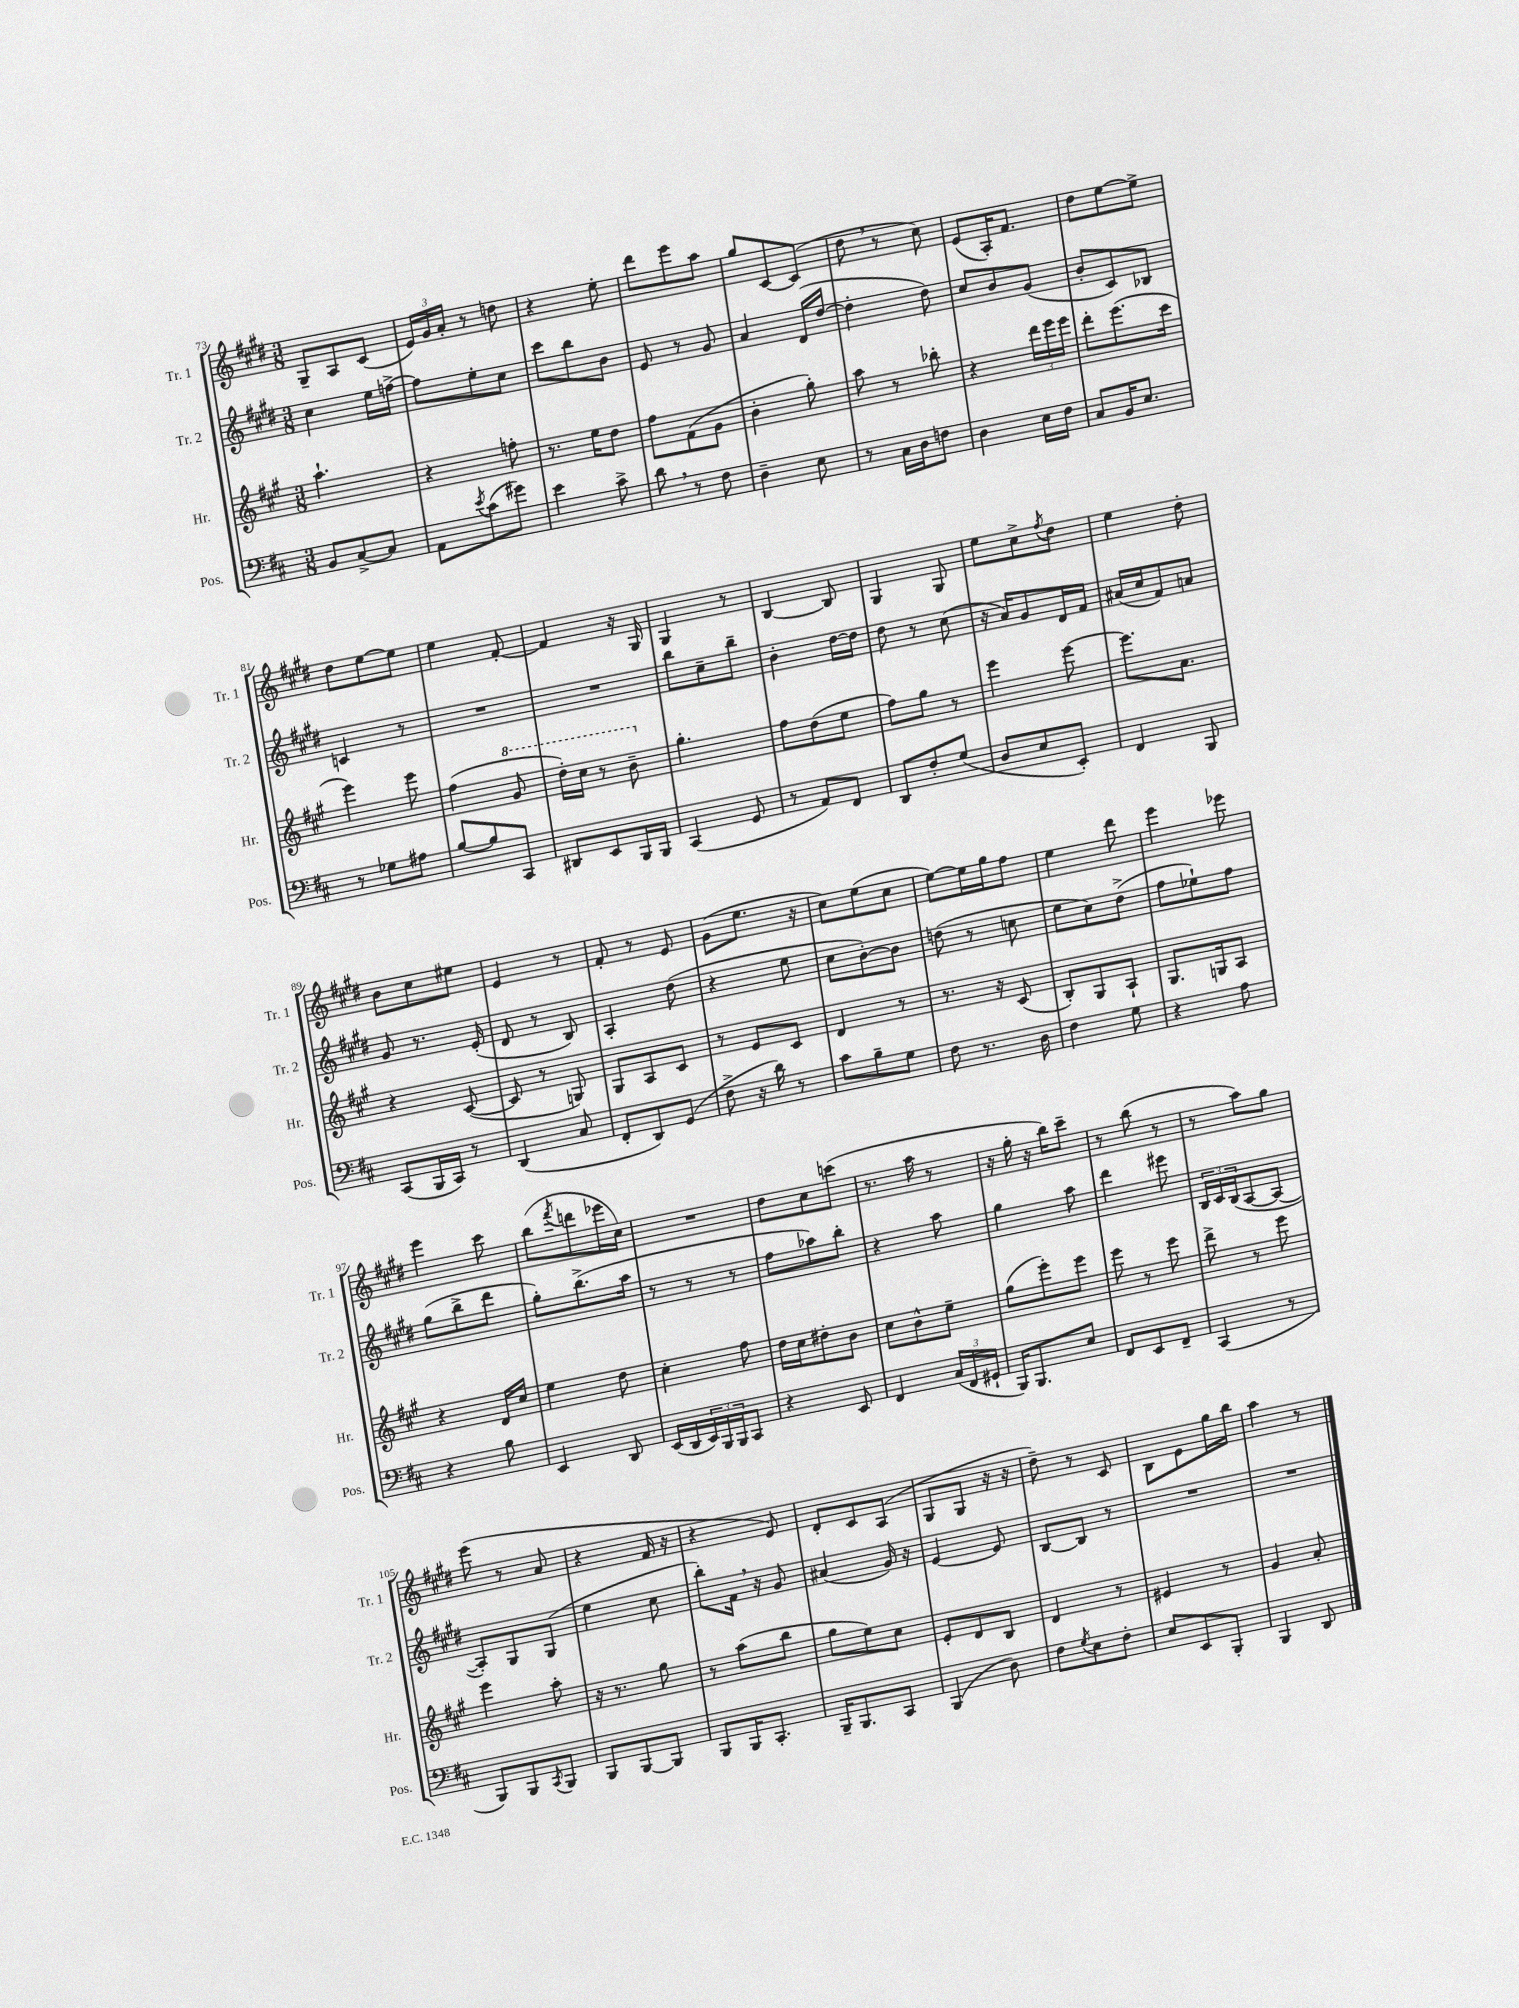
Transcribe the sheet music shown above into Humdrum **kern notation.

**kern	**kern	**kern	**kern
*part4	*part3	*part2	*part1
*staff4	*staff3	*staff2	*staff1
*I"Pos.	*I"Hr.	*I"Tr. 2	*I"Tr. 1
*I'Pos.	*I'Hr.	*I'Tr. 2	*I'Tr. 1
*clefF4	*clefG2	*clefG2	*clefG2
*k[f#c#]	*k[f#c#g#]	*k[f#c#g#d#]	*k[f#c#g#d#]
*M3/8	*M3/8	*M3/8	*M3/8
=73	=73	=73	=73
8BB/L	4.aa`\	4cc#\	8G#~/L
[8C#^/	.	.	8A/
8C#/J]	.	16ee\LL	(8c#/J
.	.	[16ffn^\JJ	.
=74	=74	=74	=74
8AA\L	4r	8ff\L]	24e/LL)
.	.	.	24g#/
.	.	.	24a'/JJ
8qe/	.	.	.
(8c#\	.	8ee'\	8r
8g#X\J)	8ffn'\	8cc#\J	8ddn\
=75	=75	=75	=75
4e\	8.r	8ccc#\L	4r
.	.	8bb\	.
.	16ee\KL	.	.
8c#^\	8dd\J	8b\J	8ee'\
=76	=76	=76	=76
8d,\	8ff#\L	8e/	8ddd#\L
8r	(8f#\	8r	8eee\
8F#\	8g#\J	8g#/	8aa\J
=77	=77	=77	=77
4D~\	4b'\	4a/	8gg#/L
.	.	.	[8c#/
8E\	8gg#'\)	(16d#/LL	(8c#/J]
.	.	[16dd#/JJ	.
=78	=78	=78	=78
8r	8aa\	4dd#'\]	8dd#,\
16C#\LL	8r	.	8r
16D\J	.	.	.
8Fn\J	8bb-X'\	8dd#\)	8cc#\)
=79	=79	=79	=79
4D\	4r	8cc#/L	(8e/L
.	.	8b/	16A'/K)
.	.	.	8.f#/J
16E\LL	24ddd\LL	(8g#/J	.
.	24eee\	.	.
16F#\JJ	.	.	.
.	24eee\JJ	.	.
=80	=80	=80	=80
8C#/L	8ddd'\L	8b'/L	8dd#\L
16BB/K	(8.eee\	8c#/)	[8ee\
8.E/J	.	.	.
.	.	8B-X/J	8ee^\J]
.	16ccc#\Jk	.	.
!!LO:LB:g=z
=81	=81	=81	=81
8r	4eee\)	4cn/	8dd#\L
8G-X\L	.	.	[8ee\
8A#X\J	8eee\	8r	8ee\J]
=82	=82	=82	=82
[8B/L	(4ff#\	4.r	4ee\
8B/]	.	.	.
*	*8va	*	*
8CC#/J	8gg#/	.	[8f#'/
=83	=83	=83	=83
8DD#X/L	16ddd'\LL)	4.r	4f#/]
.	16ccc#\JJ	.	.
8EE/	8r	.	.
16BBB/L	8bb~\	.	16r
16BBB/JJ	.	.	16G#/
=84	=84	=84	=84
*	*X8va	*	*
(4CC#/	4.gg#'\	8bb\L	4G#/
.	.	8cc#~\	.
8GG/	.	8bb~\J	8r
=85	=85	=85	=85
8r	8ff#\L	4b'\	[4B/
8AA/L)	(8dd\	.	.
8FF#/J	8ee\J	[16dd#\LL	8B/]
.	.	16dd#\JJ]	.
=86	=86	=86	=86
8DD/L	8ff#\L)	8dd#\	4G#/
8F#'/	8gg#\J	8r	.
(8G/J	8r	(8cc#\	8G#/
=87	=87	=87	=87
8D/L	4eee\	16r	8ee\L
.	.	16a/KL)	.
8E/	.	8g#/	8cc#^\
.	.	.	8qff#/
8EE'/J)	[8eee\	16d#/L	8dd#\J
.	.	16f#/JJ	.
=88	=88	=88	=88
4FF#/	8.eee\L]	(16a#X/LL	4ee\
.	.	16cc#/J	.
.	.	8f#/)	.
.	8.a\J	.	.
8BBB/	.	8an/J	8dd#'\
!!LO:LB:g=z
=89	=89	=89	=89
(8CC#/L	4r	8g#/	8b\L
16BBB/L	.	8.r	8cc#\
16CC#/JJ)	.	.	.
8r	([8c#/	.	8ee#X\J
.	.	(16e'/	.
=90	=90	=90	=90
(4DD/	8c#/]	8d#/	4e/
.	8r	8r	.
8C#/	8Gn/)	8B/)	8r
=91	=91	=91	=91
8FF#'/L	8G#/L	4A'/	8f#'/
8DD/)	8A/	.	8r
(8GG/J	8c#/J	(8dd#\	8e/
=92	=92	=92	=92
8F#^\	8r	4r	(8g#\L
16r	8e/L	.	8.ee\J
16d\)	.	.	.
8r	8c#/J	8ee\	.
.	.	.	16r
=93	=93	=93	=93
8c#\L	4d/	8cc#\L	8cc#\L)
8B~\	.	[8b'\)	(8ee\
8G\J	8r	8b\J]	8cc#\J
=94	=94	=94	=94
8F#\	8.r	(8ddn\	[8ee\L)
8.r	.	8r	16ee\L]
.	16r	.	16gg#\J
.	(8c#/	8ccn\	8ff#\J
16D\	.	.	.
=95	=95	=95	=95
4F#\	8B'/L)	8ee\L	4ee\
.	8G#/	8cc#\)	.
8G\	8A`/J	(8dd#^\J	8ddd#\
=96	=96	=96	=96
4r	8.G#/L	8ff#\L	4eee\
.	.	8ee-X`\)	.
.	16Gn/k	.	.
8A\	8A/J	8ff#\J	8eee-X\
!!LO:LB:g=z
=97	=97	=97	=97
4r	4r	(8gg#\L	4eee\
.	.	8bb^\	.
8B\	16d/LL	8ddd#\J	8ccc#\
.	16cc#/JJ	.	.
=98	=98	=98	=98
4EE/	4ee\	8gg#'\L)	(8bb\L
.	.	.	8qfff#/
.	.	(8.bb^\	8dddn\
8DD/	8dd\	.	16eee-X\L
.	.	16aa\Jk	16cc#\JJ)
=99	=99	=99	=99
(16EE/LL	4cc#'\	8r	4.r
16DD/	.	.	.
24EE/)	.	8r	.
24BBB/	.	.	.
24BBB/J	.	.	.
8CC#/J	8ff#\	8r	.
=100	=100	=100	=100
4r	16dd\LL	8ff#\L	8dd#\L
.	16cc#\J	.	.
.	8dd#X'\	8aa-X\)	8cc#\
8EE/	8b\J	8bb'\J	(8cccn\J
=101	=101	=101	=101
4FF#/	8cc#\L	4r	8.r
.	8b^^\	.	.
.	.	.	16aa\
(24C#/LL	8ee~\J	8aa\	8r
24FF#/	.	.	.
24GG#X`/JJ	.	.	.
=102	=102	=102	=102
16BBB/KL)	(8gg#\L	4gg#\	16r
8.BBB/	.	.	16gg#'\
.	8eee'\)	.	16r
.	.	.	16bb\KL)
8E/J	8eee\J	8aa\	8ccc#~\J
=103	=103	=103	=103
8FF#/L	8eee\	4ddd#\	8r
8EE/	8r	.	(8bb\
8FF#~/J	8eee\	8eee#X\	8r
=104	=104	=104	=104
(4CC#/	8ddd^\	24B/LL	8r
.	.	24c#/	.
.	.	(24B/J	.
.	8r	[8A/	8aa\L)
8r	8eee\	8A/J_	8gg#\J
!!LO:LB:g=z
=105	=105	=105	=105
8BBB/L)	4eee\	8A'/L])	(8eee\
8BBB/	.	8G#/	8r
8qCC#/	.	.	.
8BBB/J	8aa'\	(8G#/J	8a/
=106	=106	=106	=106
8BBB/L	16r	4ee\	4r
.	8.r	.	.
[8BBB/	.	.	.
8BBB/J]	8gg#\	8cc#\	16f#/
.	.	.	16r
=107	=107	=107	=107
8BBB/L	8r	8bb'\L)	4r
16BBB/K	(8aa\L	16f#,\Jk	.
8.CC#'/J	.	16r	.
.	8bb\J	8g#/	8e/)
=108	=108	=108	=108
16BBB~/KL	8gg#\L	(4a#X/	8d#'/L
8.BBB/	.	.	.
.	8ee\)	.	8c#/
8CC#/J	8cc#\J	16g#/)	(8A/J
.	.	16r	.
=109	=109	=109	=109
(4BBB/	8e'/L	[4e/	8G#/L
.	8d/	.	8G#/J
8D\)	8B/J	8e/]	16r
.	.	.	16r
=110	=110	=110	=110
8F#\L	4d/	[8B/L	8dd#~\)
8qG/	.	.	.
8E\	.	8B/J]	8r
8F#'\J	8r	8r	8c#/
=111	=111	=111	=111
8E/L	4e#X/	4.r	8B\L
8EE/	.	.	8e\
8BBB'/J	8r	.	16gg#\L
.	.	.	16bb\JJ
=112	=112	=112	=112
4BBB/	4g#/	4.r	4aa\
8DD/	8a'/	.	8r
==	==	==	==
*-	*-	*-	*-
